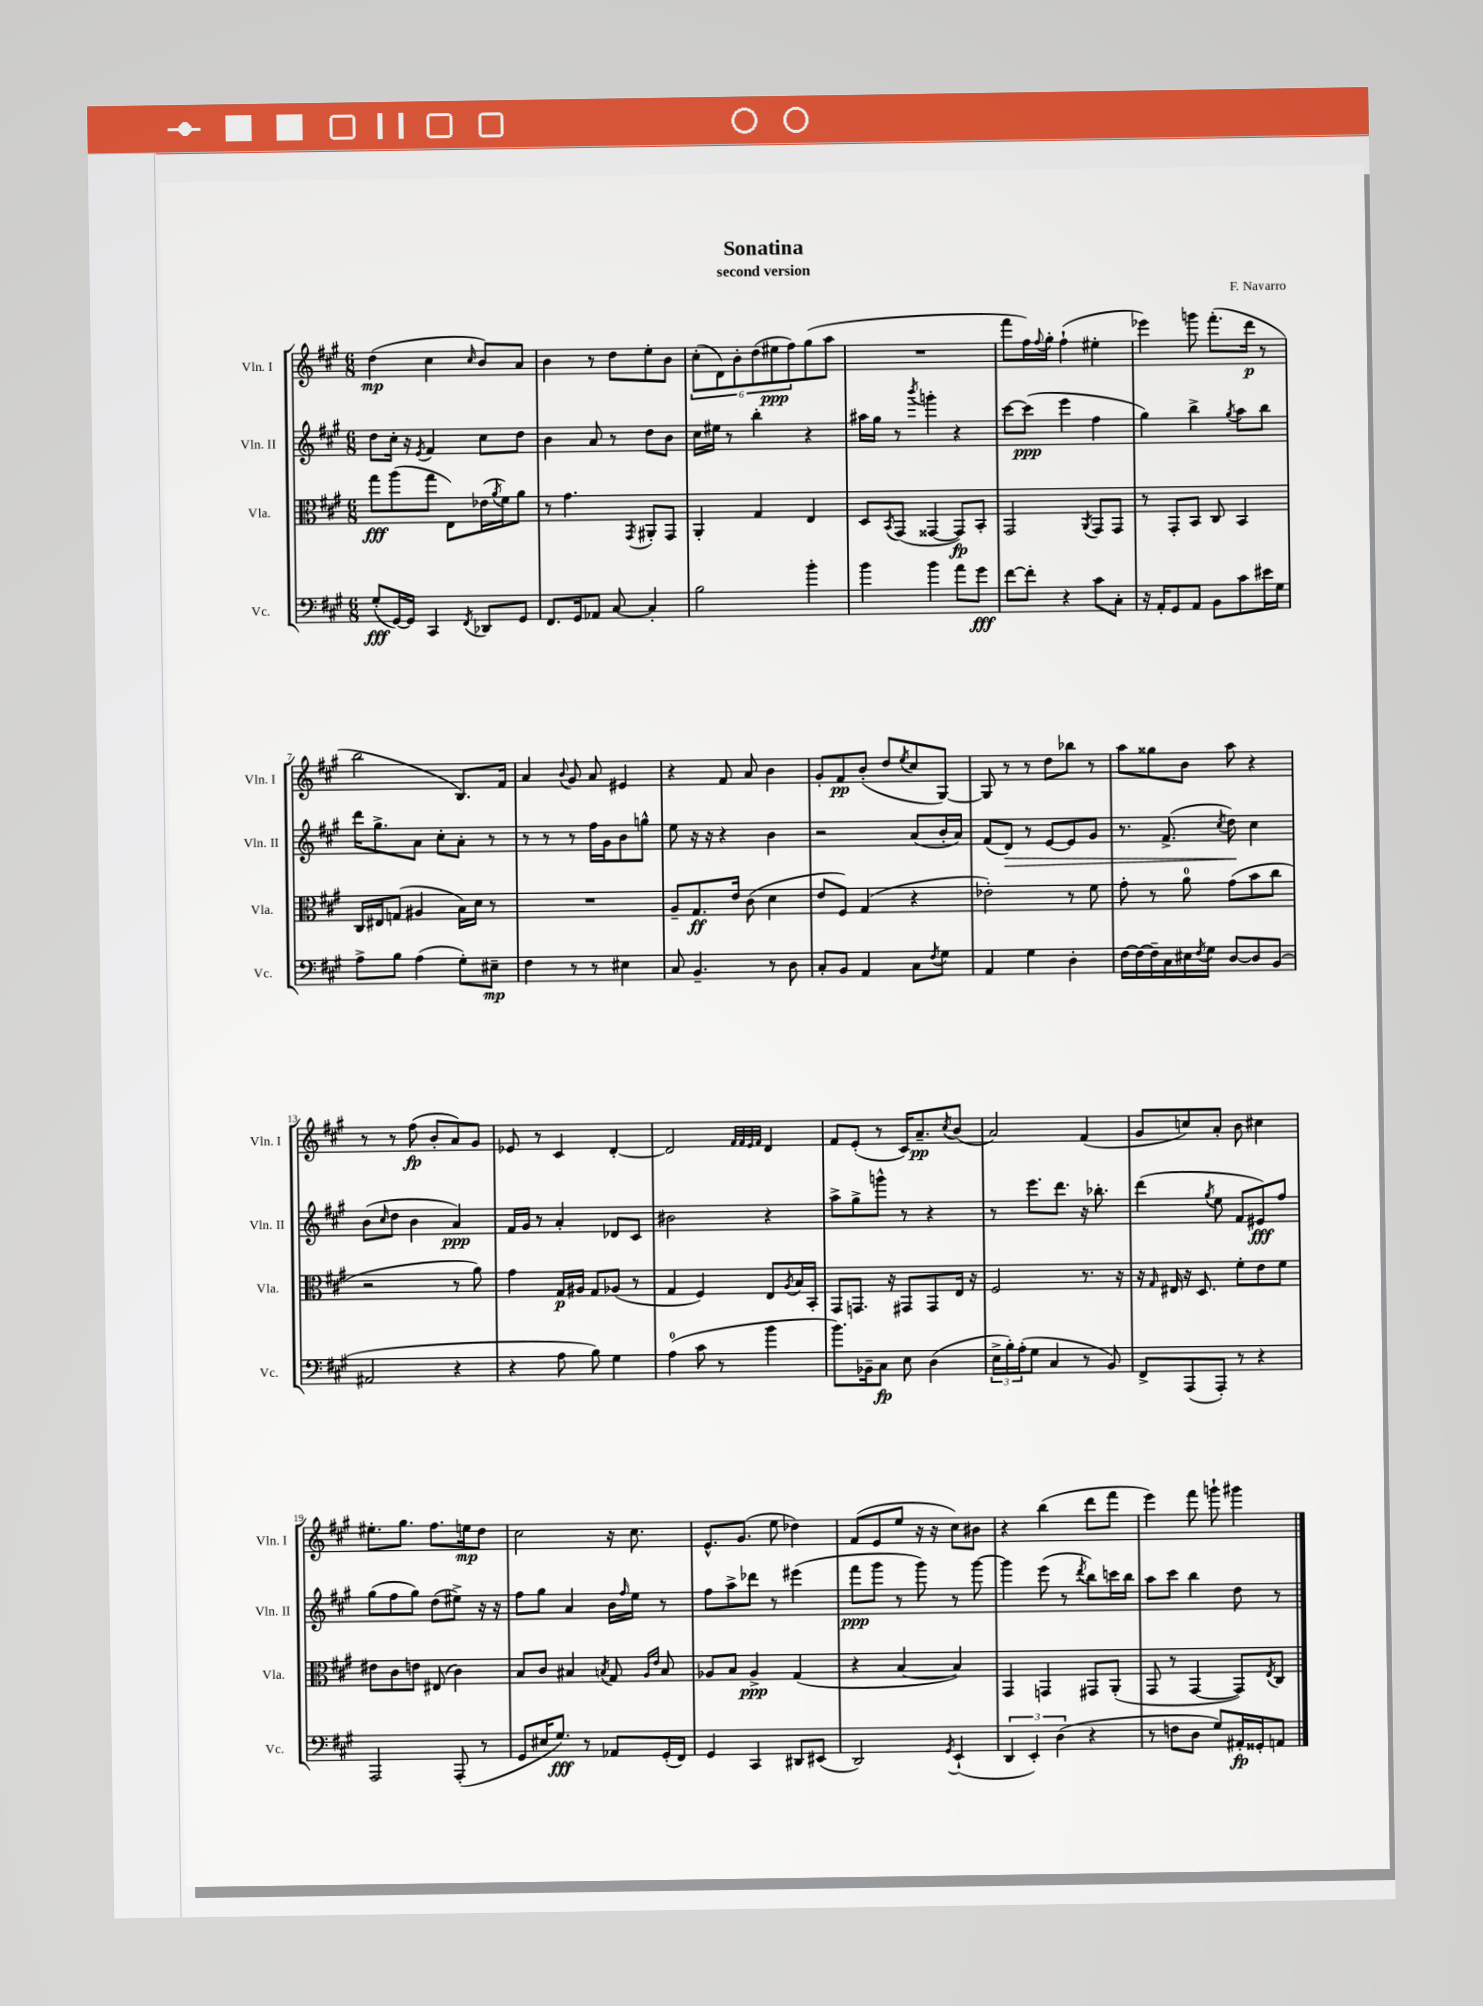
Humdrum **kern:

**kern	**kern	**kern	**kern
*staff4	*staff3	*staff2	*staff1
*clefF4	*clefC3	*clefG2	*clefG2
*k[f#c#g#]	*k[f#c#g#]	*k[f#c#g#]	*k[f#c#g#]
*M6/8	*M6/8	*M6/8	*M6/8
(8G#'	8gg#	8dd	(4dd
[16GG#)	(8aa	16cc#'	.
16GG#]	.	16r	.
.	.	8qe	.
4CC#	8gg#	4f#	4cc#
.	8E)	.	.
8qFF#	.	.	16qqcc#
8DD-	(16e-	8cc#	8b)
.	8qa	.	.
.	16f#)	.	.
8GG#	8a	8dd	8a
=	=	=	=
8.FF#	8r	4b	4b
.	4.g#	.	.
16GG#	.	.	.
8AA-	.	8a	8r
[8C#	.	8r	8dd
.	8qGG#	.	.
4C#']	8AA#'	8dd	8ee'
.	8GG#	8b	8b
=	=	=	=
2B	4AA'	16cc#	(12cc#'
.	.	16ee#	.
.	.	.	12d)
.	.	8r	.
.	.	.	12b'
.	4G#	4bb'	(12dd
.	.	.	12ee#
.	.	.	12ff#)
4b'	4E	4r	(8gg#
.	.	.	8aa
=	=	=	=
4b	8D	16aa#	2.r
.	.	16gg#	.
.	8qBB	.	.
.	(8GG#	8r	.
.	.	8qbbb	.
4b	[4GG##	4ggg'	.
8a	8GG##])	4r	.
8g#	8BB'	.	.
=	=	=	=
[8f#	2GG#	[8ccc#	8fff#
8f#']	.	(8ccc#]	16ff#)
.	.	.	8qqff#
.	.	.	16gg#'
4r	.	4eee	(4ff#`
.	8qAA	.	.
8c#	8GG#	4ff#	4ee#'
8C#'	8GG#	.	.
=	=	=	=
16r	8r	4gg#)	4eee-)
16AA'	.	.	.
8GG#	8GG#'	.	.
8AA	8BB	4bb^	8ggg
8BB	8C#	.	(8.fff#'
.	.	8qgg#	.
8c#	4BB	8aa	.
.	.	.	16ddd
16e#	.	8bb	8r
16G#	.	.	.
=	=	=	=
8A^	16C#	16ddd	2bb
.	16E#	8.gg#^	.
8B	(8G	.	.
(4A	4A#	8a	.
.	.	8cc#'	.
8G#')	16B)	8a'	8.B)
.	16d	.	.
8E#~	8r	8r	.
.	.	.	16f#
=	=	=	=
4F#	2.r	8r	4a
.	.	8r	.
.	.	.	8qqb
8r	.	8r	8g#
8r	.	16ff#	8a
.	.	16g#	.
4E#	.	8b	4e#
.	.	8gg^^	.
=	=	=	=
8C#	8A~	8ee	4r
4.BB~	8.G#	16r	.
.	.	16r	.
.	.	4r	8f#
.	16e	.	.
.	(8c#	.	8a
8r	4d	4b	4b
8D	.	.	.
=	=	=	=
8C#'	8e	2r	8g#'
8BB	8F#)	.	8f#
4AA	(4G#	.	(8b'
.	.	.	8dd
.	.	.	8qee
8C#	4r	(8a	8cc#
8qF#	.	.	.
8G#	.	16b'	[8G#)
.	.	16a)	.
=	=	=	=
4AA	2e-')	(8f#	8G#]
.	.	8d)	8r
4G#	.	8r	8r
.	.	[8e	8dd
4D'	8r	8e]	8bb-
.	8f#	8g#	8r
=	=	=	=
[16F#	8g#'	8.r	8aa
16F#_	.	.	.
16F#~]	8r	.	8gg##
16C#	.	(8.f#^	.
16E#	8a	.	8b
8qF#	.	.	.
16G#	.	.	.
.	.	8qcc#	.
[8D	(8g#	8dd)	8aa
8D]	8b	4cc#	4r
(8BB	8cc#	.	.
=	=	=	=
2AA#	2r	(8b	8r
.	.	16qqcc#	.
.	.	8dd	8r
.	.	4b	(8ff#
.	.	.	8b'
4r	8r	4a)	8a)
.	8a)	.	8g#
=	=	=	=
4r	4g#	16f#	8e-
.	.	16g#	.
.	.	8r	8r
8A	16G#	4a'	4c#
.	16A#	.	.
8B)	8G#	.	.
4G#	(8A-	8d-	[4d'
.	8r	8c#	.
=	=	=	=
(4A	4G#	2b#	2d]
8c#	4F#)	.	.
8r	.	.	.
.	.	.	32qqf#
.	.	.	32qqf#
.	.	.	32qqe
.	.	.	32qqf#
4b	8E	4r	4d
.	8qA	.	.
.	16B	.	.
.	16BB'	.	.
=	=	=	=
8.b)	8GG#	8aa^	8f#
.	8.GG	8gg#^	(8e'
16BB-~	.	.	.
8C#	.	8ggg^^	8r
.	16r	.	.
8E	8GG#	8r	16c#)
.	.	.	8.a~
(4D	8GG#	4r	.
.	.	.	8qcc#
.	16E	.	(8b
.	16r	.	.
=	=	=	=
24E^	2F#	8r	2a)
24B')	.	.	.
(24A'	.	.	.
8G#	.	8.eee	.
4C#	.	.	.
.	.	8.ddd	.
8r	8.r	16r	(4f#
.	.	8.bb-'	.
8BB)	.	.	.
.	16r	.	.
=	=	=	=
8FF#^	16r	(4ddd	8g#
.	16qqG#	.	.
.	16E#	.	.
(8AAA	16r	.	8cc)
.	8.D	.	.
.	.	8qgg#	.
8AAA')	.	8ee	8a'
8r	8f#'	8f#	8b
4r	8e	8e#)	4cc#
.	8f#	8ff#	.
=	=	=	=
2AAA	8e#	(8gg#	8.ee#'
.	8c#	8ff#	.
.	.	.	8.gg#
.	8e	8gg#)	.
.	(8E#	(8dd	8.ff#
(8AAA'	4c#)	8ee#^)	.
.	.	.	16ee
8r	.	16r	8dd
.	.	16r	.
=	=	=	=
8GG#	8B	8ff#	2cc#
16E#	8c#	8gg#	.
8.G#)	.	.	.
.	4B#	4a	.
8r	.	.	.
.	8qB	.	.
8AA-	8G#	16b	16r
.	.	16qqff#	.
.	.	16ee	8.cc#
.	16qqA	.	.
.	16qqe	.	.
(16GG#'	8B	8r	.
16FF#)	.	.	.
=	=	=	=
4GG#	8A-	8ff#	8.e^^
.	8B	8aa^	.
.	.	.	(8.g#
4CC#	4A-^	8ddd-	.
.	.	8r	8ee
8DD#	(4G#	(4eee#	4dd-)
(8EE#	.	.	.
=	=	=	=
2DD)	4r	8fff#	(8f#
.	.	8ggg#	8e
.	[4B	8r	8ee
.	.	8ggg#)	16r
.	.	.	16r
8qGG#	.	.	.
(4EE`	4B])	8r	8cc#)
.	.	[8ggg#	8b#
=	=	=	=
6DD	4GG#	4ggg#]	4r
6EE')	.	.	.
.	4GG	(8eee	(4bb
(6D	.	.	.
.	.	8r	.
.	.	8qddd	.
4r	8GG#	8bb)	8ddd
.	(8AA'	16ccc	8fff#
.	.	16bb	.
=	=	=	=
8r	8GG#	8aa	4eee)
8F	8r	8ccc#	.
8D	[4GG#	4bb	8fff#
8G#)	.	.	8ggg`
16AA#'	8GG#])	8dd	4ggg#
16GG##'	.	.	.
.	8qE	.	.
8AA	8C#	8r	.
==	==	==	==
*-	*-	*-	*-
